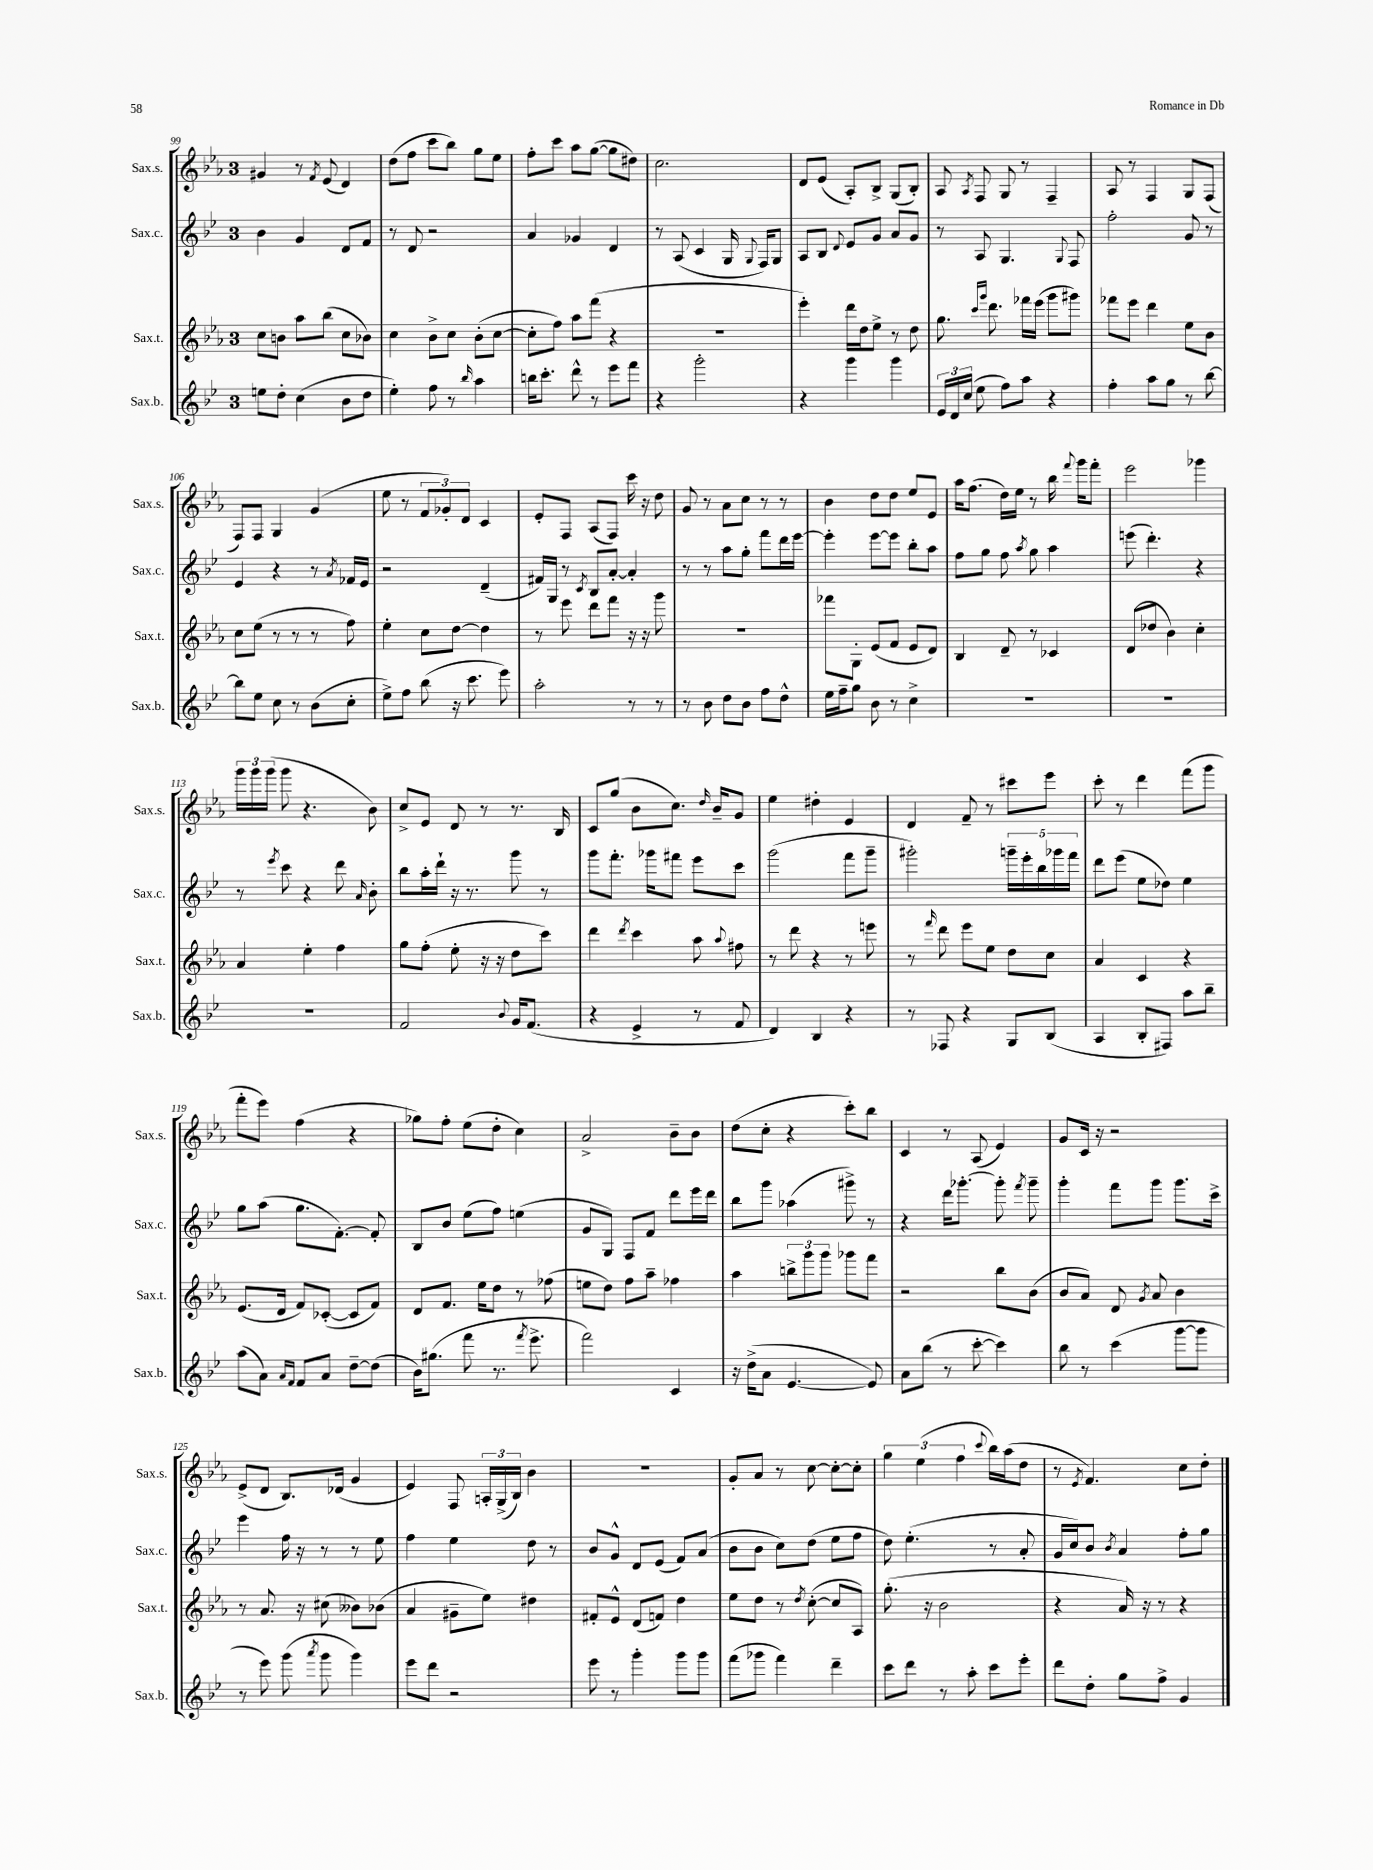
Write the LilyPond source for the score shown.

<<
\new StaffGroup <<
\new Staff = "s0" \with { instrumentName = "Sax.s." shortInstrumentName = "Sax.s." } {
    \clef treble \key ees \major \once \override Staff.TimeSignature.style = #'single-digit \time 3/4
    \autoBeamOff gis'4 r8 \acciaccatura { f'8 } ees'8( d'4) |
    d''8[( f''8] c'''8[ bes''8]) g''8[ ees''8] |
    f''8[-. c'''8] aes''8[ g''8]~( g''8[ dis''8]) |
    c''2. |
    d'8[ ees'8]( aes8[-.) bes8]-> g8[( bes8]-.) |
    aes8 \acciaccatura { aes8 } f8 g8 r8 f4-- |
    aes8 r8 f4 g8[ f8]( |
    f8[) f8] g4 g'4( |
    ees''8 r8 \tuplet 3/2 { f'8[ ges'8-.) d'8] } c'4 |
    ees'8[-. f8] aes8[( f8]) c'''16 r16 d''8 |
    g'8 r8 aes'8[ c''8] r8 r8 |
    bes'4 d''8[ d''8] ees''8[ ees'8] |
    aes''16[ f''8.]( d''16[) ees''16] r8 bes''16 \appoggiatura { f'''8 } g'''16[ f'''8]-. |
    ees'''2 ges'''4 |
    \tuplet 3/2 { g'''16[ g'''16 g'''16]( } g'''8 r4. bes'8) |
    c''8[-> ees'8] d'8 r8 r8. bes16 |
    c'8[ g''8]( bes'8[ c''8.]) \grace { d''16 } bes'16[-- g'8] |
    ees''4 dis''4-. ees'4 |
    d'4 f'8-- r8 cis'''8[ ees'''8] |
    c'''8-. r8 d'''4 f'''8[( g'''8] |
    f'''8[-. ees'''8]) f''4( r4 |
    ges''8[) f''8]-. ees''8[( d''8]-. c''4) |
    aes'2-> bes'8[-- bes'8] |
    d''8[( c''8]-. r4 c'''8[-.) bes''8] |
    c'4 r8 aes8( ees'4) |
    g'8[ c'16] r16 r2 |
    ees'8[->( d'8] bes8.[) des'16]( g'4 |
    ees'4) f8 \tuplet 3/2 { a16[-. g16->( bes16]) } bes'4 |
    r2. |
    g'8[-. aes'8] r8 c''8~ c''8[~-. c''8]-. |
    \tuplet 3/2 { g''4 ees''4( f''4 } \appoggiatura { c'''8 } bes''16[) aes''16( d''8] |
    r8 \acciaccatura { ees'8 } f'4.) c''8[ d''8]-. \bar "|." |
}
\new Staff = "s1" \with { instrumentName = "Sax.c." shortInstrumentName = "Sax.c." } {
    \clef treble \key bes \major \once \override Staff.TimeSignature.style = #'single-digit \time 3/4
    \autoBeamOff bes'4 g'4 d'8[ f'8] |
    r8 d'8 r2 |
    a'4 ges'4 d'4 |
    r8 a8( c'4 g16 \appoggiatura { g8 } f16[) g8] |
    a8[ bes8] \appoggiatura { d'8 } ees'8[ g'8] a'8[ g'8] |
    r8 a8 g4. \appoggiatura { g8 } f8 |
    f''2-. g'8 r8 |
    ees'4 r4 r8 \acciaccatura { a'8 } fes'16[ ees'16] |
    r2 d'4--( |
    fis'16[) g16] r8 \acciaccatura { c'8 } bes8[ a'8]~-. a'4-. |
    r8 r8 a''8[ g''8]-. f'''8[ d'''16 ees'''16]~ |
    ees'''4-. ees'''8[~ ees'''8] bes''8[-. a''8] |
    f''8[ g''8] f''8 \acciaccatura { a''8 } g''8 a''4 |
    e'''8( d'''4.-.) r4 |
    r8 \acciaccatura { ees'''8 } c'''8 r4 d'''8 \grace { a'16 } bes'8-. |
    bes''8[ a''16-. d'''16]-! r16 r8. g'''8 r8 |
    g'''8[ f'''8.]-. ges'''16[ fis'''8] ees'''8[ c'''8] |
    g'''2( f'''8[ g'''8]-- |
    gis'''2-.) \tuplet 5/4 { g'''16[-- ees'''16-. bes''16 ges'''16 f'''16] } |
    d'''8[ ees'''8]( ees''8[ des''8]) ees''4 |
    g''8[ a''8]( g''8.[ f'8.]~-.) f'8-. |
    bes8[ bes'8] ees''8[( f''8]) e''4( |
    g'8[ g8]) f8[ f'8] d'''8[ ees'''16 d'''16] |
    bes''8[ g'''8] aes''4( gis'''8->) r8 |
    r4 d'''16[ ges'''8.]~-. ges'''8-. \acciaccatura { f'''8 } ges'''8-- |
    g'''4-. f'''8[ g'''8] g'''8.[ c'''16]-> |
    ees'''4 f''16 r16 r8 r8 ees''8 |
    f''4 ees''4 d''8 r8 |
    bes'8[ g'8]-^ d'8[ ees'8]( f'8[) a'8]( |
    bes'8[ bes'8] c''8[) d''8]( ees''8[ f''8] |
    d''8) ees''4.-.( r8 a'8-. |
    g'16[ c''16) bes'8] \acciaccatura { bes'8 } a'4 f''8[-. g''8] \bar "|." |
}
\new Staff = "s2" \with { instrumentName = "Sax.t." shortInstrumentName = "Sax.t." } {
    \clef treble \key ees \major \once \override Staff.TimeSignature.style = #'single-digit \time 3/4
    \autoBeamOff c''8[ b'8] aes''8[ bes''8]( c''8[ bes'8]) |
    c''4 bes'8[-> c''8] bes'8[-.( c''8]~ |
    c''8[-. f''8]) aes''8[ f'''8]( r4 |
    R2. |
    ees'''4-.) d'''16[ d''16 ees''8]-> r8 d''8 |
    g''8. \grace { c'''16[ g'''16] } d'''8. fes'''16[ ees'''16]( g'''8[ gis'''8]) |
    fes'''8[ ees'''8] d'''4 ees''8[ bes'8] |
    c''8[ ees''8]( r8 r8 r8 f''8) |
    ees''4-. c''8[ d''8]~ d''4 |
    r8 ees'''8 d'''8[ f'''8] r16 r16 g'''8 |
    R2. |
    fes'''8[ g8]-. ees'8[( f'8] ees'8[ d'8]) |
    bes4 d'8-- r8 ces'4 |
    d'8[( des''8] bes'4) c''4-. |
    aes'4 ees''4-. f''4 |
    g''8[ f''8]-.( ees''8-. r16 r16 d''8[ c'''8]) |
    d'''4 \acciaccatura { d'''8 } c'''4 aes''8 \appoggiatura { aes''8 } fis''8 |
    r8 d'''8 r4 r8 e'''8 |
    r8 \grace { f'''16 } d'''8 ees'''8[ ees''8] d''8[ c''8] |
    aes'4 c'4 r4 |
    ees'8.[( d'16] f'8[) ces'8]~-.( ces'8[ f'8]) |
    d'8[ f'8.] ees''16[ d''8] r8 fes''8( |
    e''8[ d''8]) f''8[ aes''8]-- fes''4 |
    aes''4 \tuplet 3/2 { b''8[-> g'''8 g'''8] } ges'''8[ f'''8] |
    r2 bes''8[ bes'8]( |
    bes'8[ aes'8]) d'8 \acciaccatura { g'8 } aes'8 bes'4 |
    r8 aes'8. r16 cis''8( beses'8[) bes'8]( |
    aes'4 gis'8[-- ees''8]) dis''4 |
    fis'8[-. ees'8]-^ d'8[( f'8]) d''4 |
    ees''8[ d''8] r8 \acciaccatura { d''8 } c''8~-.( c''8[ aes8]) |
    g''8.-.( r16 bes'2 |
    r4 aes'16) r16 r8 r4 \bar "|." |
}
\new Staff = "s3" \with { instrumentName = "Sax.b." shortInstrumentName = "Sax.b." } {
    \clef treble \key bes \major \once \override Staff.TimeSignature.style = #'single-digit \time 3/4
    \autoBeamOff e''8[ d''8]-. c''4( bes'8[ d''8] |
    ees''4-.) f''8 r8 \grace { bes''16 } a''4 |
    b''16[ c'''8.]-. d'''8-^ r8 ees'''8[ f'''8] |
    r4 g'''2-. |
    r4 g'''4 g'''4 |
    \tuplet 3/2 { ees'16[ d'16 c''16]( } ees''8 f''8[) a''8] r4 |
    f''4-. a''8[ g''8] r8 bes''8~ |
    bes''8[ ees''8] c''8 r8 bes'8[( c''8]-. |
    ees''8[->) f''8] bes''8( r16 c'''8. ees'''8) |
    a''2-. r8 r8 |
    r8 bes'8 d''8[ bes'8] f''8[ d''8]-^ |
    ees''16[ f''16-- g''8] bes'8 r8 c''4-> |
    R2. |
    R2. |
    R2. |
    f'2 \appoggiatura { bes'8 } g'16[ f'8.]( |
    r4 ees'4-> r8 f'8 |
    d'4) bes4 r4 |
    r8 fes8 r4 g8[ bes8]( |
    a4 bes8[-. fis8]) a''8[ bes''8]-- |
    a''8[( a'8]) \grace { a'16[ f'16] } f'8[ a'8] d''8[~-- d''8]( |
    bes'16[) gis''8.]( f'''8 r8. \acciaccatura { f'''8 } ees'''8.-> |
    f'''2) c'4 |
    r16 d''16[->( a'8] ees'4.~ ees'8) |
    a'8[ bes''8]( r8 c'''8~-. c'''4) |
    bes''8 r8 c'''4( g'''8[~ g'''8] |
    r8 ees'''8) g'''8( \acciaccatura { a'''8 } g'''8 g'''4) |
    ees'''8[ d'''8] r2 |
    ees'''8 r8 g'''4-. g'''8[ g'''8] |
    f'''8[( ges'''8] f'''4) d'''4-- |
    c'''8[ d'''8] r8 a''8-. c'''8[ ees'''8]-. |
    d'''8[ d''8]-. g''8[ f''8]-> g'4 \bar "|." |
}
>>
>>
\layout { \context { \Score currentBarNumber = #99 } }
